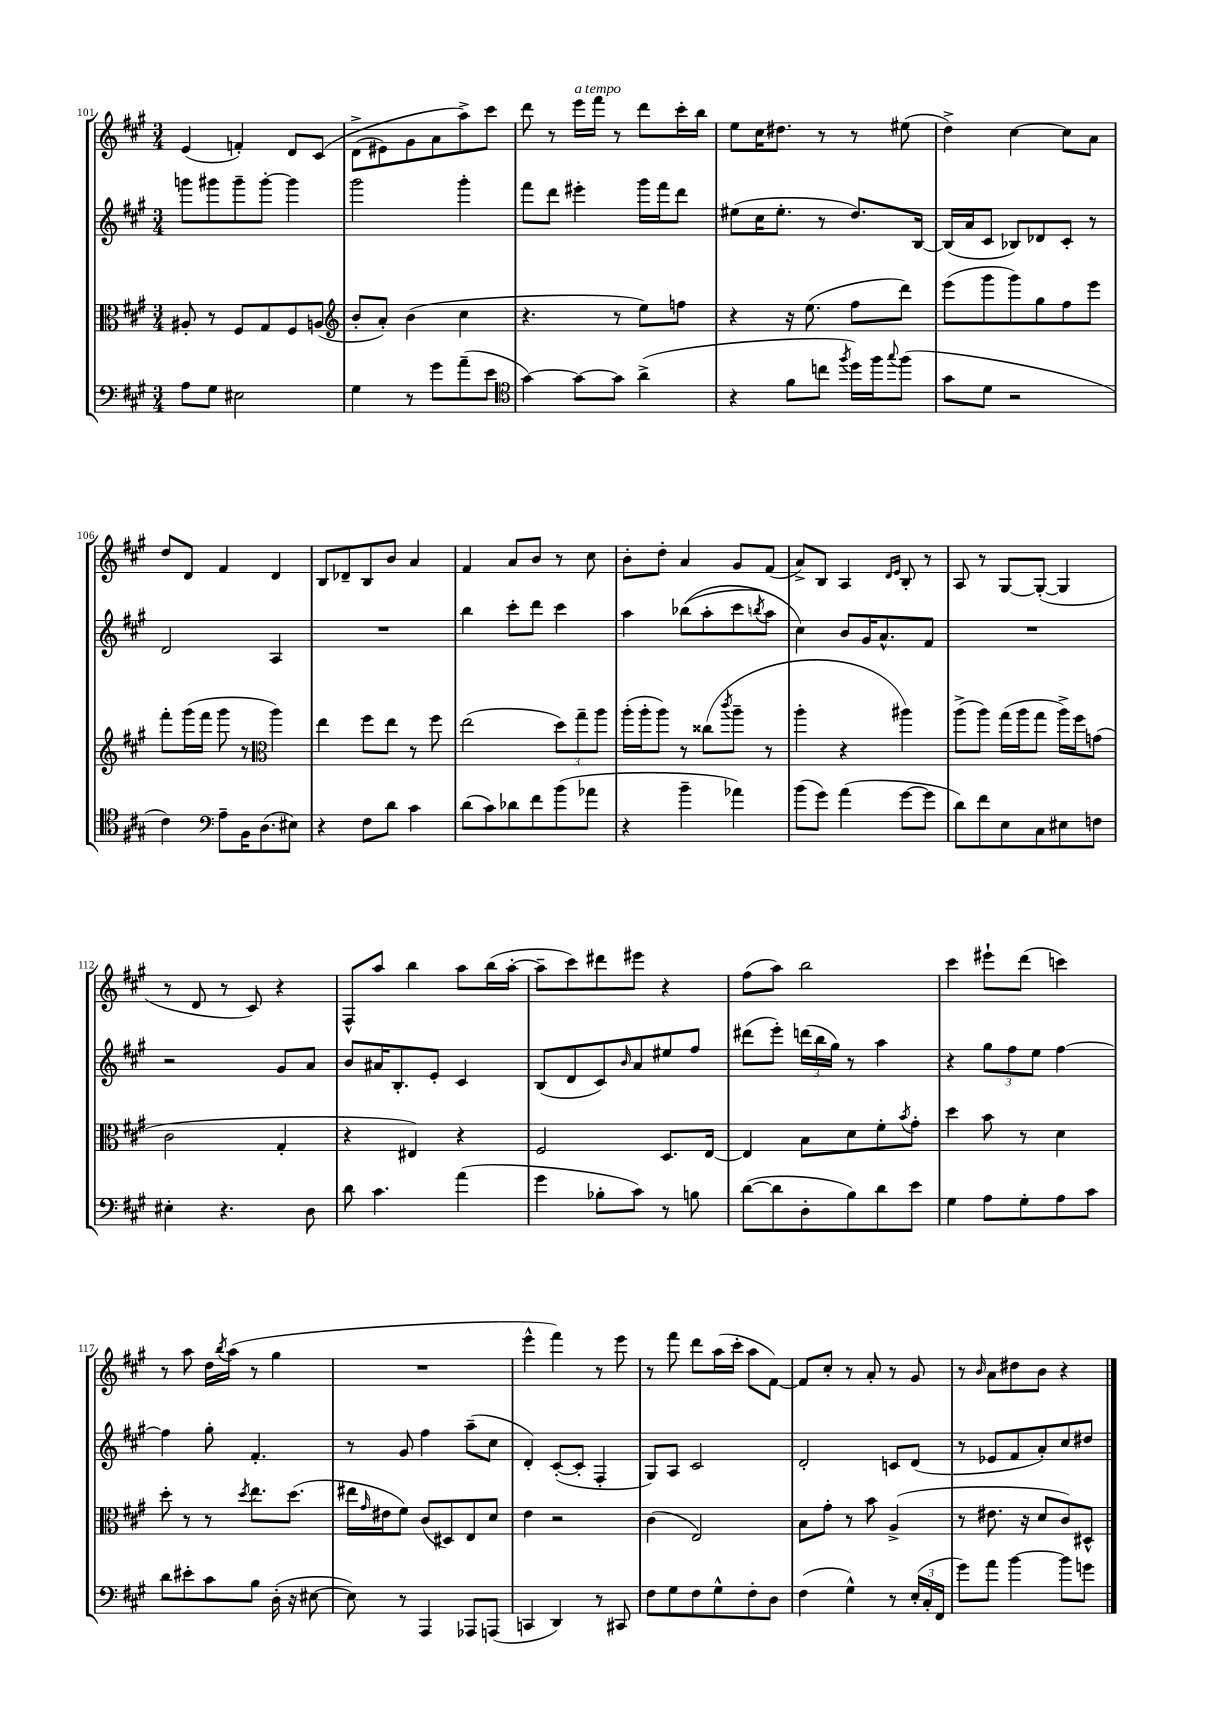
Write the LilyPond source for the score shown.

<<
\new StaffGroup <<
\new Staff = "s0" {
    \clef treble \key a \major \numericTimeSignature \time 3/4
    e'4( f'4-.) d'8 cis'8\( |
    d'8->( eis'8) gis'8 a'8 a''8->\) cis'''8 |
    d'''8 r8 e'''16^\markup { \italic "a tempo" } fis'''16 r8 d'''8 cis'''16-. b''16 |
    e''8 cis''16 dis''8. r8 r8 eis''8( |
    d''4->) cis''4~ cis''8 a'8 |
    d''8 d'8 fis'4 d'4 |
    b8 des'8-- b8 b'8 a'4 |
    fis'4 a'8 b'8 r8 cis''8 |
    b'8-. d''8-. a'4 gis'8 fis'8( |
    a'8->) b8 a4 \grace { d'16 e'16 } b8-. r8 |
    a8 r8 gis8~ gis8~-.( gis4 |
    r8 d'8 r8 cis'8) r4 |
    fis8-^ a''8 b''4 a''8 b''16( a''16~-. |
    a''8-- cis'''8) dis'''8 eis'''8 r4 |
    fis''8( a''8) b''2 |
    cis'''4 eis'''8-! d'''8( c'''4) |
    r8 a''8 d''16 \acciaccatura { b''8 } a''16( r8 gis''4 |
    R2. |
    e'''4-^ fis'''4) r8 e'''8 |
    r8 fis'''8 d'''8 a''16( cis'''16-. a''8 fis'8~) |
    fis'8 cis''8-. r8 a'8-. r8 gis'8 |
    r8 \grace { b'16 } a'8 dis''8 b'8 r4 \bar "|." |
}
\new Staff = "s1" {
    \clef treble \key a \major \numericTimeSignature \time 3/4
    g'''8 gis'''8 gis'''8-- gis'''8~-. gis'''4 |
    gis'''2 gis'''4-. |
    fis'''8 d'''8 eis'''4-. gis'''16 fis'''16 d'''8 |
    eis''8( cis''16 eis''8.-. r8 d''8.) b16~ |
    b16( a'16 cis'8 bes8) des'8 cis'8-. r8 |
    d'2 a4 |
    R2. |
    b''4 cis'''8-. d'''8 cis'''4 |
    a''4 bes''8(\( a''8-. cis'''8 \acciaccatura { b''8 } a''8) |
    cis''4\) b'8 gis'16 a'8.-^ fis'8 |
    R2. |
    r2 gis'8 a'8 |
    b'8 ais'16 b8.-. e'8-. cis'4 |
    b8( d'8 cis'8) \grace { b'16 } a'8 eis''8 fis''8 |
    dis'''8( e'''8-.) \tuplet 3/2 { d'''16( b''16 gis''16) } r8 a''4 |
    r4 \tuplet 3/2 { gis''8 fis''8 e''8 } fis''4~ |
    fis''4 gis''8-. fis'4.-. |
    r8 gis'8 fis''4 a''8--( cis''8 |
    d'4-.) cis'8~-.( cis'8-. fis4-. |
    gis8) a8 cis'2 |
    d'2-. c'8 d'8( |
    r8 ees'8 fis'8 a'8-.) cis''8 dis''8 \bar "|." |
}
\new Staff = "s2" {
    \clef alto \key a \major \numericTimeSignature \time 3/4
    ais8-. r8 fis8 gis8 fis8 a8( |
    \clef treble b'8-. a'8-.) b'4( cis''4 |
    r4. r8 e''8) f''8 |
    r4 r16 e''8.( fis''8 d'''8) |
    e'''8( gis'''8 gis'''8) gis''8 fis''8 e'''8 |
    fis'''8-. gis'''16( fis'''16 gis'''8 r8 \clef alto a''4) |
    e''4 fis''8 e''8 r8 fis''8 |
    e''2( \tuplet 3/2 { d''8) gis''8-- a''8 } |
    a''16-.( a''16-. a''8) r8 cisis''8( \acciaccatura { cis'''8 } a''8-- r8 |
    a''4-. r4 ais''4) |
    a''8->( a''8) gis''16( a''16 gis''8 a''16->) fis''16 g'8( |
    cis'2 gis4-. |
    r4 eis4) r4 |
    fis2 d8. e16~ |
    e4 b8 d'8 fis'8-. \acciaccatura { b'8 } gis'8-. |
    d''4 b'8 r8 d'4 |
    d''8-. r8 r8 \acciaccatura { d''8 } e''8. d''8.( |
    eis''16 \grace { gis'16 } eis'16 fis'8) cis'8( dis8) e8 d'8 |
    e'4 r2 |
    cis'4( e2) |
    b8 gis'8-. r8 b'8 a4->( |
    r8 eis'8. r16 d'8 cis'8) dis8-^ \bar "|." |
}
\new Staff = "s3" {
    \clef bass \key a \major \numericTimeSignature \time 3/4
    a8 gis8 eis2 |
    gis4 r8 gis'8 a'8--( e'8 |
    \clef tenor gis'4~) gis'8~ gis'8 a'4->( |
    r4 fis'8 c''8 \acciaccatura { fis''8 } d''16) fis''16 \appoggiatura { gis''8 } fis''8( |
    gis'8 d'8 r2 |
    cis'4) \clef bass a8-- b,16 d8.( eis8) |
    r4 fis8 d'8 cis'4 |
    d'8( cis'8) des'8 fis'8 b'8( aes'8 |
    r4 b'4-- aes'4) |
    b'8( gis'8) a'4( gis'8~ gis'8 |
    d'8) fis'8 e8 cis8 eis8 f8 |
    eis4-. r4. d8 |
    d'8 cis'4. a'4( |
    gis'4 bes8-. cis'8) r8 b8 |
    d'8~( d'8 d8-. b8) d'8 e'8 |
    gis4 a8 gis8-. a8 cis'8 |
    d'8 eis'8-. cis'8 b8 d16-.( r16 eis8~ |
    eis8) r8 a,,4 aes,,8 a,,8( |
    c,4 d,4) r8 cis,8 |
    fis8 gis8 fis8 gis8-^ fis8-. d8 |
    fis4( gis4-^) r8 \tuplet 3/2 { e16-.( cis16-. fis,16 } |
    gis'8) a'8 b'4~ b'8 g'8 \bar "|." |
}
>>
>>
\layout { \context { \Score currentBarNumber = #101 } }
